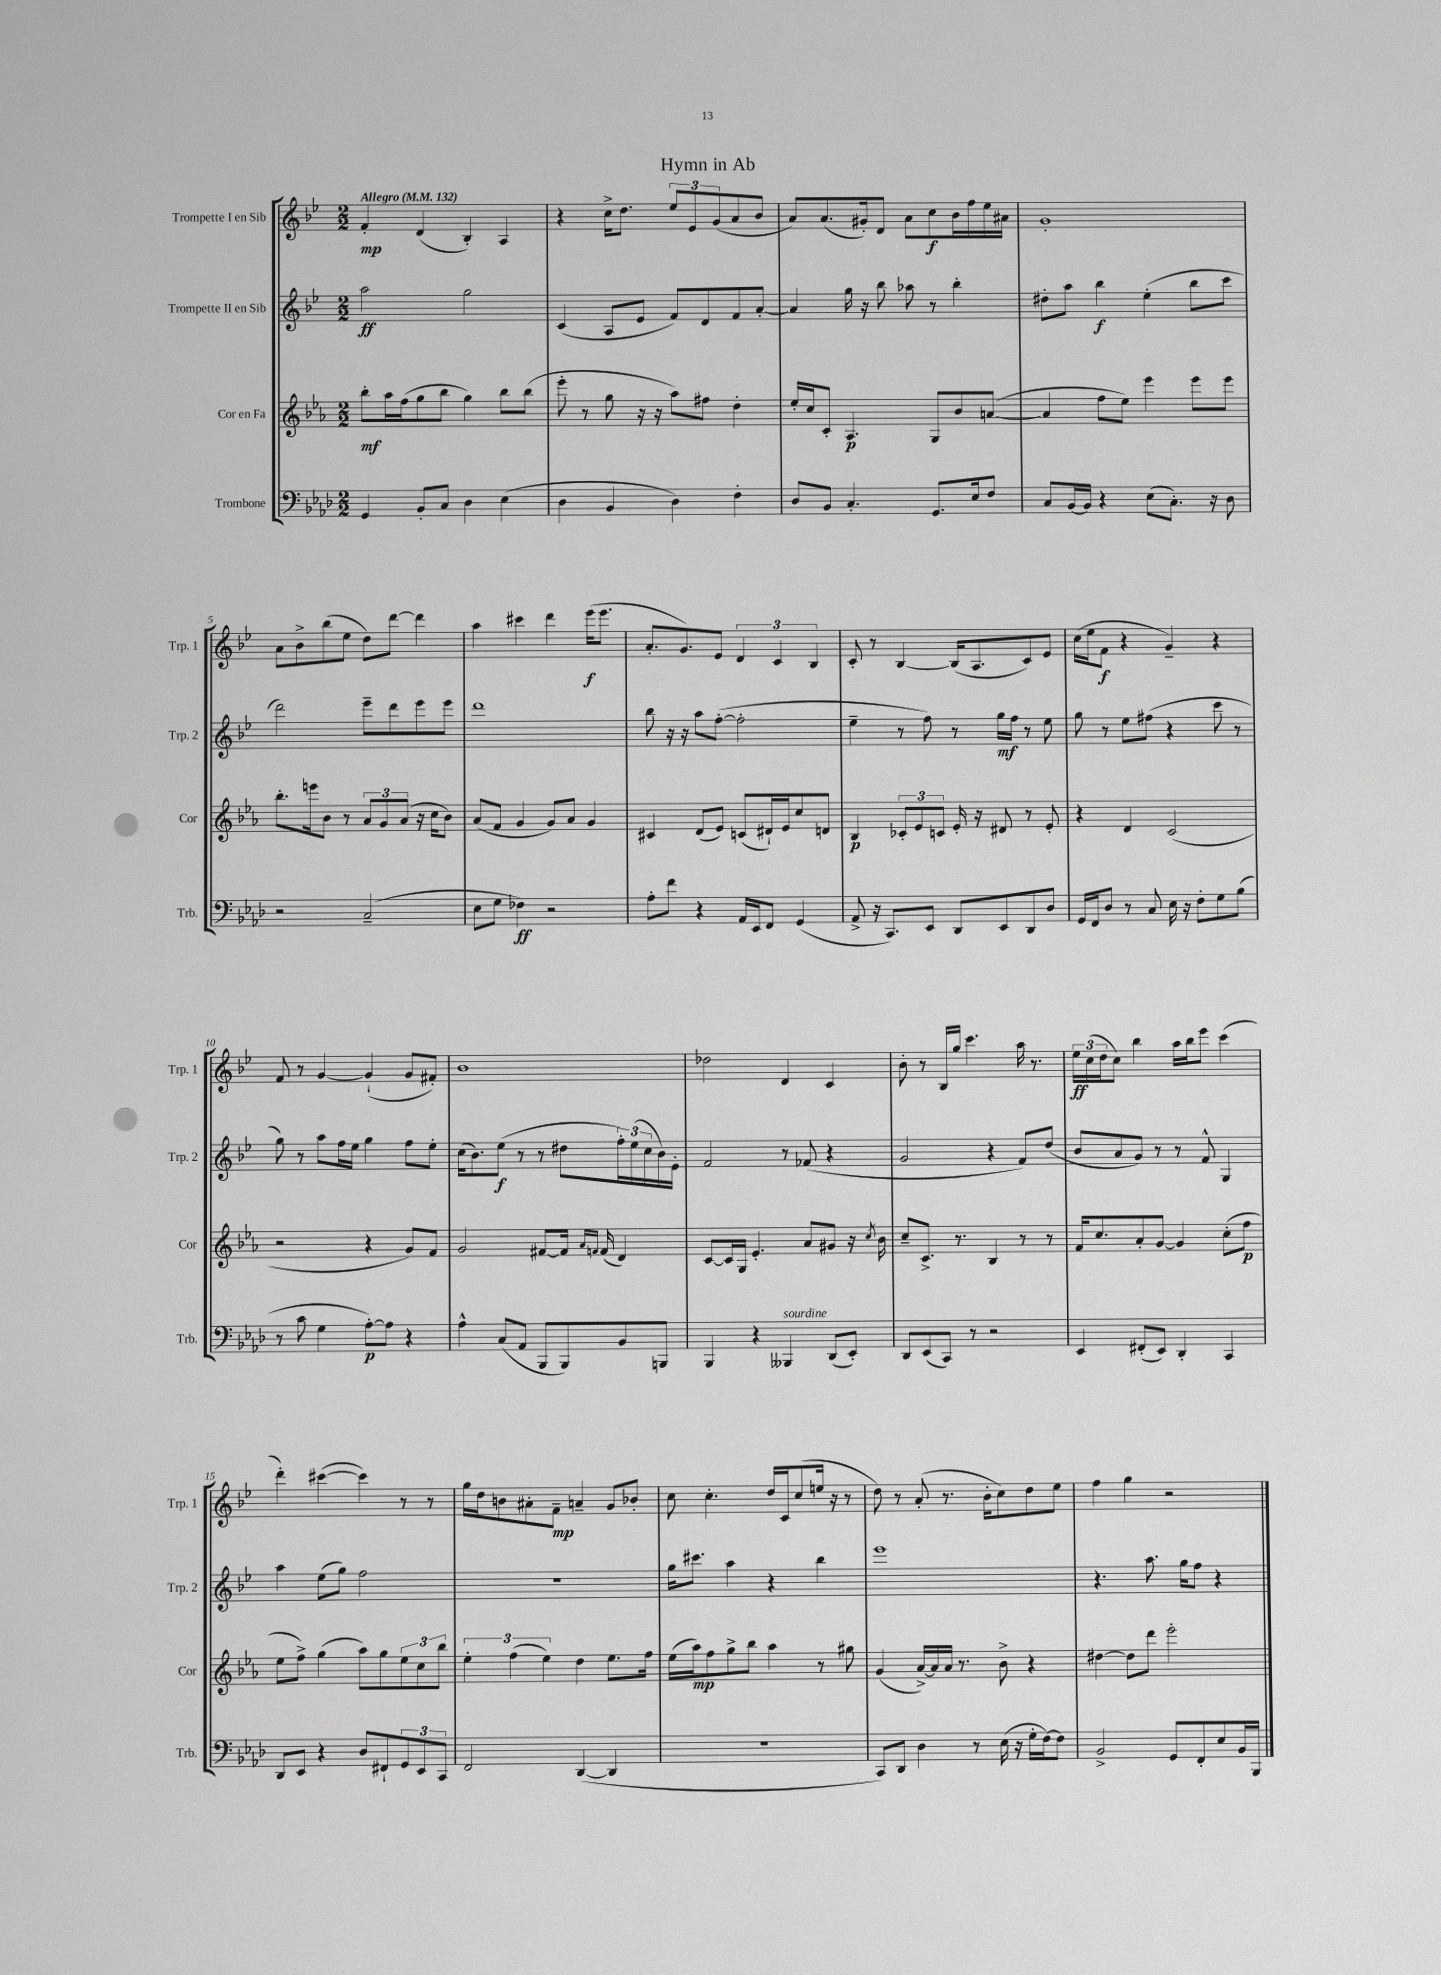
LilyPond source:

\header { title = "Hymn in Ab" }
<<
\new StaffGroup <<
\new Staff = "s0" \with { instrumentName = "Trompette I en Sib" shortInstrumentName = "Trp. 1" } {
    \clef treble \key bes \major \numericTimeSignature \time 2/2 \tempo "Allegro" 4 = 132
    f'4-.\mp d'4( bes4-.) a4 |
    r4 c''16-> d''8. \tuplet 3/2 { ees''8 ees'8 g'8( } a'8 bes'8 |
    a'8) a'8.( gis'16-.) d'8 a'8 c''8\f bes'16 f''16 ees''16 ais'16 |
    g'1-. |
    a'8 bes'8-> bes''8( ees''8 d''8) d'''8~ d'''4 |
    a''4 cis'''4 d'''4 ees'''16\f( ees'''8. |
    a'8.-. g'8.) ees'8 \tuplet 3/2 { d'4 c'4 bes4 } |
    c'8-. r8 bes4~ bes16( a8. c'8) ees'8 |
    c''16( ees''16 f'8\f r4 g'4--) r4 |
    f'8 r8 g'4~ g'4-!( g'8 fis'8-.) |
    bes'1 |
    des''2 d'4 c'4 |
    bes'8-. r8 bes16 g''16 c'''4. a''16 r8. |
    \tuplet 3/2 { ees''16\ff c''16( d''16 } c''8) bes''4 a''16 bes''16 ees'''8 c'''4( |
    d'''4-.) cis'''4~( cis'''4) r8 r8 |
    g''16 d''16 b'8 ais'8-. f'8--\mp a'4-- g'8 bes'8-. |
    c''8 c''4.-. d''16 c'16 c''8( e''16 r16 r8 |
    d''8) r8 a'8-.( r8. bes'16-. c''8) d''8 ees''8 |
    f''4 g''4 r2 \bar "|." |
}
\new Staff = "s1" \with { instrumentName = "Trompette II en Sib" shortInstrumentName = "Trp. 2" } {
    \clef treble \key bes \major \numericTimeSignature \time 2/2
    a''2\ff g''2 |
    c'4( a8 ees'8 f'8) d'8 f'8 a'8~-. |
    a'4 g''16 r16 bes''8 aes''8 r8 bes''4-. |
    dis''8-. a''8 bes''4\f ees''4-.( bes''8 c'''8 |
    d'''2) ees'''8-- d'''8 ees'''8 ees'''8 |
    d'''1 |
    bes''8 r16 r16 a''8 f''8~-.( f''2-. |
    ees''4-- r8 f''8) r8 g''16\mf f''16 r8 ees''8 |
    g''8 r8 ees''8 fis''8( r4 c'''8 r8 |
    g''8) r8 a''8 f''16 ees''16 g''4 f''8 ees''8-. |
    c''16( bes'8.) ees''8\f( r8 r8 dis''8 \tuplet 3/2 { f''16-.) ees''16( c''16 } bes'16) ees'16-. |
    f'2 r8 fes'8( r4 |
    g'2 r4 f'8) d''8( |
    bes'8 a'8 g'8) r8 r8 f'8-^ g4 |
    a''4 ees''8( g''8) f''2 |
    r1 |
    g''16 cis'''8. a''4 r4 bes''4 |
    ees'''1 |
    r4. a''8. g''16 f''8 r4 \bar "|." |
}
\new Staff = "s2" \with { instrumentName = "Cor en Fa" shortInstrumentName = "Cor" } {
    \clef treble \key ees \major \numericTimeSignature \time 2/2
    bes''8-.\mf aes''16 f''16( g''8 bes''8 g''4) bes''8 bes''8( |
    ees'''8-. r8 g''8 r16 r16 aes''8) fis''8 d''4-. |
    ees''16-. c''16 c'8-. aes4.\p g8 bes'8 a'8~( |
    a'4 f''8 ees''8) ees'''4 ees'''8 ees'''8 |
    bes''8.-. e'''16 bes'8 r8 \tuplet 3/2 { aes'8 g'8 aes'8( } r16 c''16 bes'8) |
    aes'8( f'8 g'4 g'8) aes'8 g'4 |
    cis'4 d'8( ees'8) c'8( dis'16-!) ees'16 c''8 d'8 |
    bes4\p \tuplet 3/2 { ces'8-. ees'8 c'8 } ees'16-. r16 dis'8 r8 ees'8-. |
    r4 d'4 c'2( |
    r2 r4 g'8) f'8 |
    g'2 fis'8~ fis'16 \grace { aes'16 f'16 } f'16( d'4) |
    c'8~ c'16 g16 ees'4.-. aes'8 gis'8 r16 \acciaccatura { c''8 } bes'16 |
    c''8-- c'8.-> r8. bes4 r8 r8 |
    f'16 c''8. aes'8-. g'8~ g'4 c''8-.( f''8\p |
    ees''8 f''8->) g''4( aes''8) g''8 \tuplet 3/2 { ees''8 c''8 bes''8 } |
    \tuplet 3/2 { ees''4-. f''4( ees''4) } d''4 ees''8. f''16 |
    ees''16( aes''16\mp) f''8 g''8-> bes''8 aes''4 r8 gis''8 |
    g'4( aes'16~->) aes'16 aes'16 r8. bes'8-> r4 |
    dis''4~ dis''8 d'''8 ees'''2-. \bar "|." |
}
\new Staff = "s3" \with { instrumentName = "Trombone" shortInstrumentName = "Trb." } {
    \clef bass \key aes \major \numericTimeSignature \time 2/2
    g,4 bes,8-. c8 des4 ees4( |
    des4 bes,4 des4) f4-. |
    des8 bes,8 c4.-. g,8. ees16 f8 |
    c8 bes,16~ bes,16 r4 ees8( c8.-.) r16 des8 |
    r2 c2--( |
    ees8 g8 fes4\ff) r2 |
    aes8-. f'8 r4 aes,16 ees,16 f,8 g,4( |
    aes,8-> r16 c,8.) ees,8 des,8 ees,8 des,8 des8 |
    g,16 f,16 des8 r8 c8 ees16 r16 f8-. g8 bes8( |
    r8 c'8 g4 aes8~-.\p) aes8 r4 |
    aes4-^ c8( aes,8 bes,,8 bes,,8) bes,8 b,,8 |
    bes,,4 r4 beses,,4^\markup { \italic "sourdine" } des,8( ees,8-.) |
    des,8 ees,8( c,8) r8 r2 |
    ees,4 fis,8-.( ees,8) des,4-. c,4 |
    des,8 ees,8 r4 des8 fis,8-! \tuplet 3/2 { g,8 ees,8 c,8 } |
    f,2 des,4~( des,4 |
    R1 |
    c,8) des,8 des4 r8 ees16( r16 g16-. f16~) f8 |
    bes,2-> g,8 f,8-. ees8 bes,16 bes,,16 \bar "|." |
}
>>
>>
